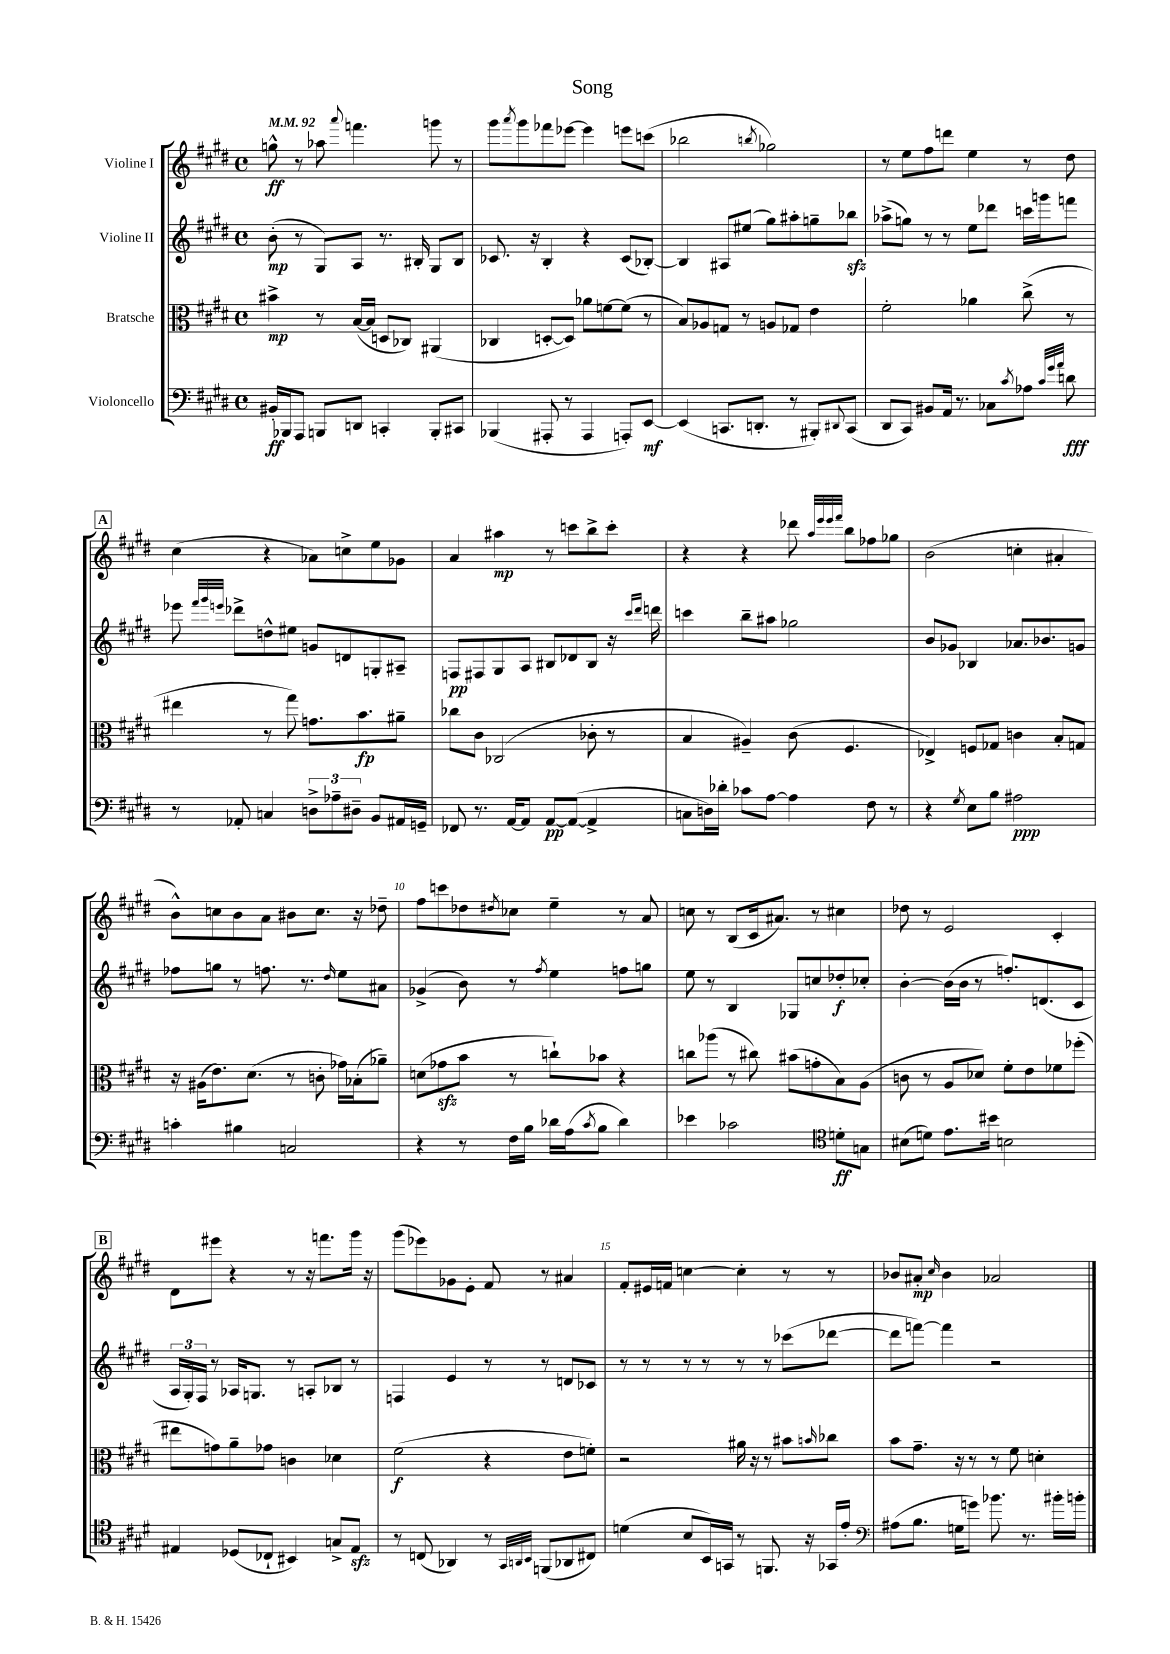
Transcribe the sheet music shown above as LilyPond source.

\header { title = "Song" }
<<
\new StaffGroup <<
\new Staff = "s0" \with { instrumentName = "Violine I" } {
    \clef treble \key e \major \defaultTimeSignature \time 4/4 \tempo 4 = 92
    g''8-^\ff r8 aes''8 \appoggiatura { a'''8 } f'''4. g'''8 r8 |
    gis'''8 \acciaccatura { a'''8 } gis'''8 fes'''8 ees'''8~ ees'''4 e'''8 c'''8( |
    bes''2 \acciaccatura { b''8 } ges''2) |
    r8 e''8 fis''8 d'''8 e''4 r8 dis''8 |
    \mark \markup { \box "A" } cis''4( r4 aes'8) c''8-> e''8 ges'8 |
    a'4 ais''4\mp r8 c'''8 b''8-> c'''8-. |
    r4 r4 des'''8 \grace { a''32 e'''32 e'''32 fis'''32 } b''8 fes''8 ges''8 |
    b'2( c''4-. ais'4-. |
    b'8-^) c''8 b'8 a'8 bis'8 c''8. r16 des''8-- |
    fis''8 c'''8 des''8 \acciaccatura { dis''8 } ces''8 e''4-- r8 a'8 |
    c''8 r8 b8( cis'16 ais'8.) r8 cis''4 |
    des''8 r8 e'2 cis'4-. |
    \mark \markup { \box "B" } dis'8 eis'''8 r4 r8 r16 f'''8. gis'''16 r16 |
    gis'''8( ees'''8) ges'8 e'8-. fis'8 r8 ais'4 |
    fis'8-. eis'16 f'16 c''4~ c''4-. r8 r8 |
    bes'8 ais'8-.\mp \grace { cis''16 } bes'4 aes'2 \bar "|." |
}
\new Staff = "s1" \with { instrumentName = "Violine II" } {
    \clef treble \key e \major \defaultTimeSignature \time 4/4
    b'8-.\mp( r8 gis8) a8 r8. bis16-. gis8 bis8 |
    ces'8. r16 b4-. r4 ces'8( bes8~-.) |
    bes4 ais8 eis''8( gis''8) ais''8-. g''8-- bes''8\sfz |
    aes''8->( g''8) r8 r8 e''8 des'''8 c'''16 g'''16 f'''8 |
    \mark \markup { \box "A" } ees'''8 \grace { fis'''32 gis'''32 e'''32 } des'''8-> d''8-^ eis''8 g'8 d'8 g8-. ais8-- |
    f8\pp fis8 gis8 a8 bis8 des'8 bis8 r16 \grace { cis'''16 dis'''16 } d'''16 |
    c'''4 b''8-- ais''8 ges''2 |
    b'8 ges'8 bes4 aes'8. bes'8. g'8 |
    fes''8 g''8 r8 f''8. r8. \grace { dis''16 } e''8 ais'8 |
    ges'4->( b'8) r8 \acciaccatura { fis''8 } e''4 f''8 g''8 |
    e''8 r8 b4 ges8 c''8 des''8-.\f ces''8-. |
    b'4~-. b'16( b'16 r8 f''8.-.) d'8.( cis'8 |
    \mark \markup { \box "B" } \tuplet 3/2 { a16 gis16-.) fis16 } r8 aes16 g8. r8 a8-. bes8 r8 |
    f4 e'4 r8 r8 d'8 ces'8 |
    r8 r8 r8 r8 r8 r8 ces'''8( des'''8~ |
    des'''8 f'''8~) f'''4 r2 \bar "|." |
}
\new Staff = "s2" \with { instrumentName = "Bratsche" } {
    \clef alto \key e \major \defaultTimeSignature \time 4/4
    bis'4->\mp r8 b16~( b16 d8 ces8) ais,4( |
    ces4 d8~-. d8) aes'8 f'8~ f'8( r8 |
    b8) aes8 g8 r8 a8 ges8 e'4 |
    fis'2-. aes'4 cis''8->( r8 |
    \mark \markup { \box "A" } eis''4 r8 gis''8) g'8. b'8.\fp ais'8-- |
    ces''8 cis'8 ces2( ces'8-. r8 |
    b4 ais4--) cis'8( fis4. |
    ees4->) f8 ges8 c'4 b8-. g8 |
    r16 ais16( e'8.) dis'8.( r8 c'8-. ges'16) bes16-.( aes'8--) |
    d'8( ges'8\sfz b'8 r8 c''8-!) bes'8 r4 |
    c''8 aes''8( r8 cis''8) bis'8( g'8-. b8) a8( |
    c'8 r8 a8 des'8) fis'8-. e'8 fes'8 fes''8-.( |
    \mark \markup { \box "B" } eis''8 g'8) a'8-- ges'8 c'4 des'4 |
    fis'2\f( r4 e'8 f'8-.) |
    r2 ais'16 r16 r8 bis'8 \grace { b'16 } ces''8 |
    b'8 gis'8.-- r16 r8 r8 fis'8 d'4-. \bar "|." |
}
\new Staff = "s3" \with { instrumentName = "Violoncello" } {
    \clef bass \key e \major \defaultTimeSignature \time 4/4
    bis,16-.\ff bes,,16 a,,8 b,,8 d,8 c,4-. b,,8-. cis,8 |
    bes,,4( ais,,8-. r8 ais,,4 a,,8-.) e,8~\mf |
    e,4( c,8. d,8.-. r8 bis,,8-.) \appoggiatura { dis,8 } c,8( |
    dis,8 cis,8) bis,8 a,16 r8. ces8 \acciaccatura { cis'8 } aes8 \grace { cis'32 gis'32 a'32 } d'8\fff |
    \mark \markup { \box "A" } r8 aes,8-. c4 \tuplet 3/2 { d8-> aes8-- dis8-- } b,8 ais,16 g,16-- |
    fes,8 r8. a,16~ a,8 a,8~\pp a,8~( a,4-> |
    c8 d16) des'16-. ces'8 a8~ a4 fis8 r8 |
    r4 \acciaccatura { gis8 } e8 b8 ais2\ppp |
    c'4-. bis4 c2 |
    r4 r8 fis16 b16 des'16 a16( \acciaccatura { cis'8 } b8 des'4) |
    ees'4 ces'2 \clef tenor d'8-.\ff g8 |
    bis8( d'8) e'8. bis'16 b2 |
    \mark \markup { \box "B" } eis4 des8( ces8-! bis,4) g8-> eis8\sfz |
    r8 c8( aes,4) r8 \grace { gis,32 a,32 b,32 } f,8( aes,8 cis8) |
    d'4( b8 b,16) g,16 r8 f,8. r16 ges,16 e'16-. |
    \clef bass ais8( b8. g16 g'8) bes'8. r8. bis'16-. b'16-. \bar "|." |
}
>>
>>
\layout { \context { \Score \override BarNumber.break-visibility = ##(#f #t #t) barNumberVisibility = #(every-nth-bar-number-visible 5) } }
